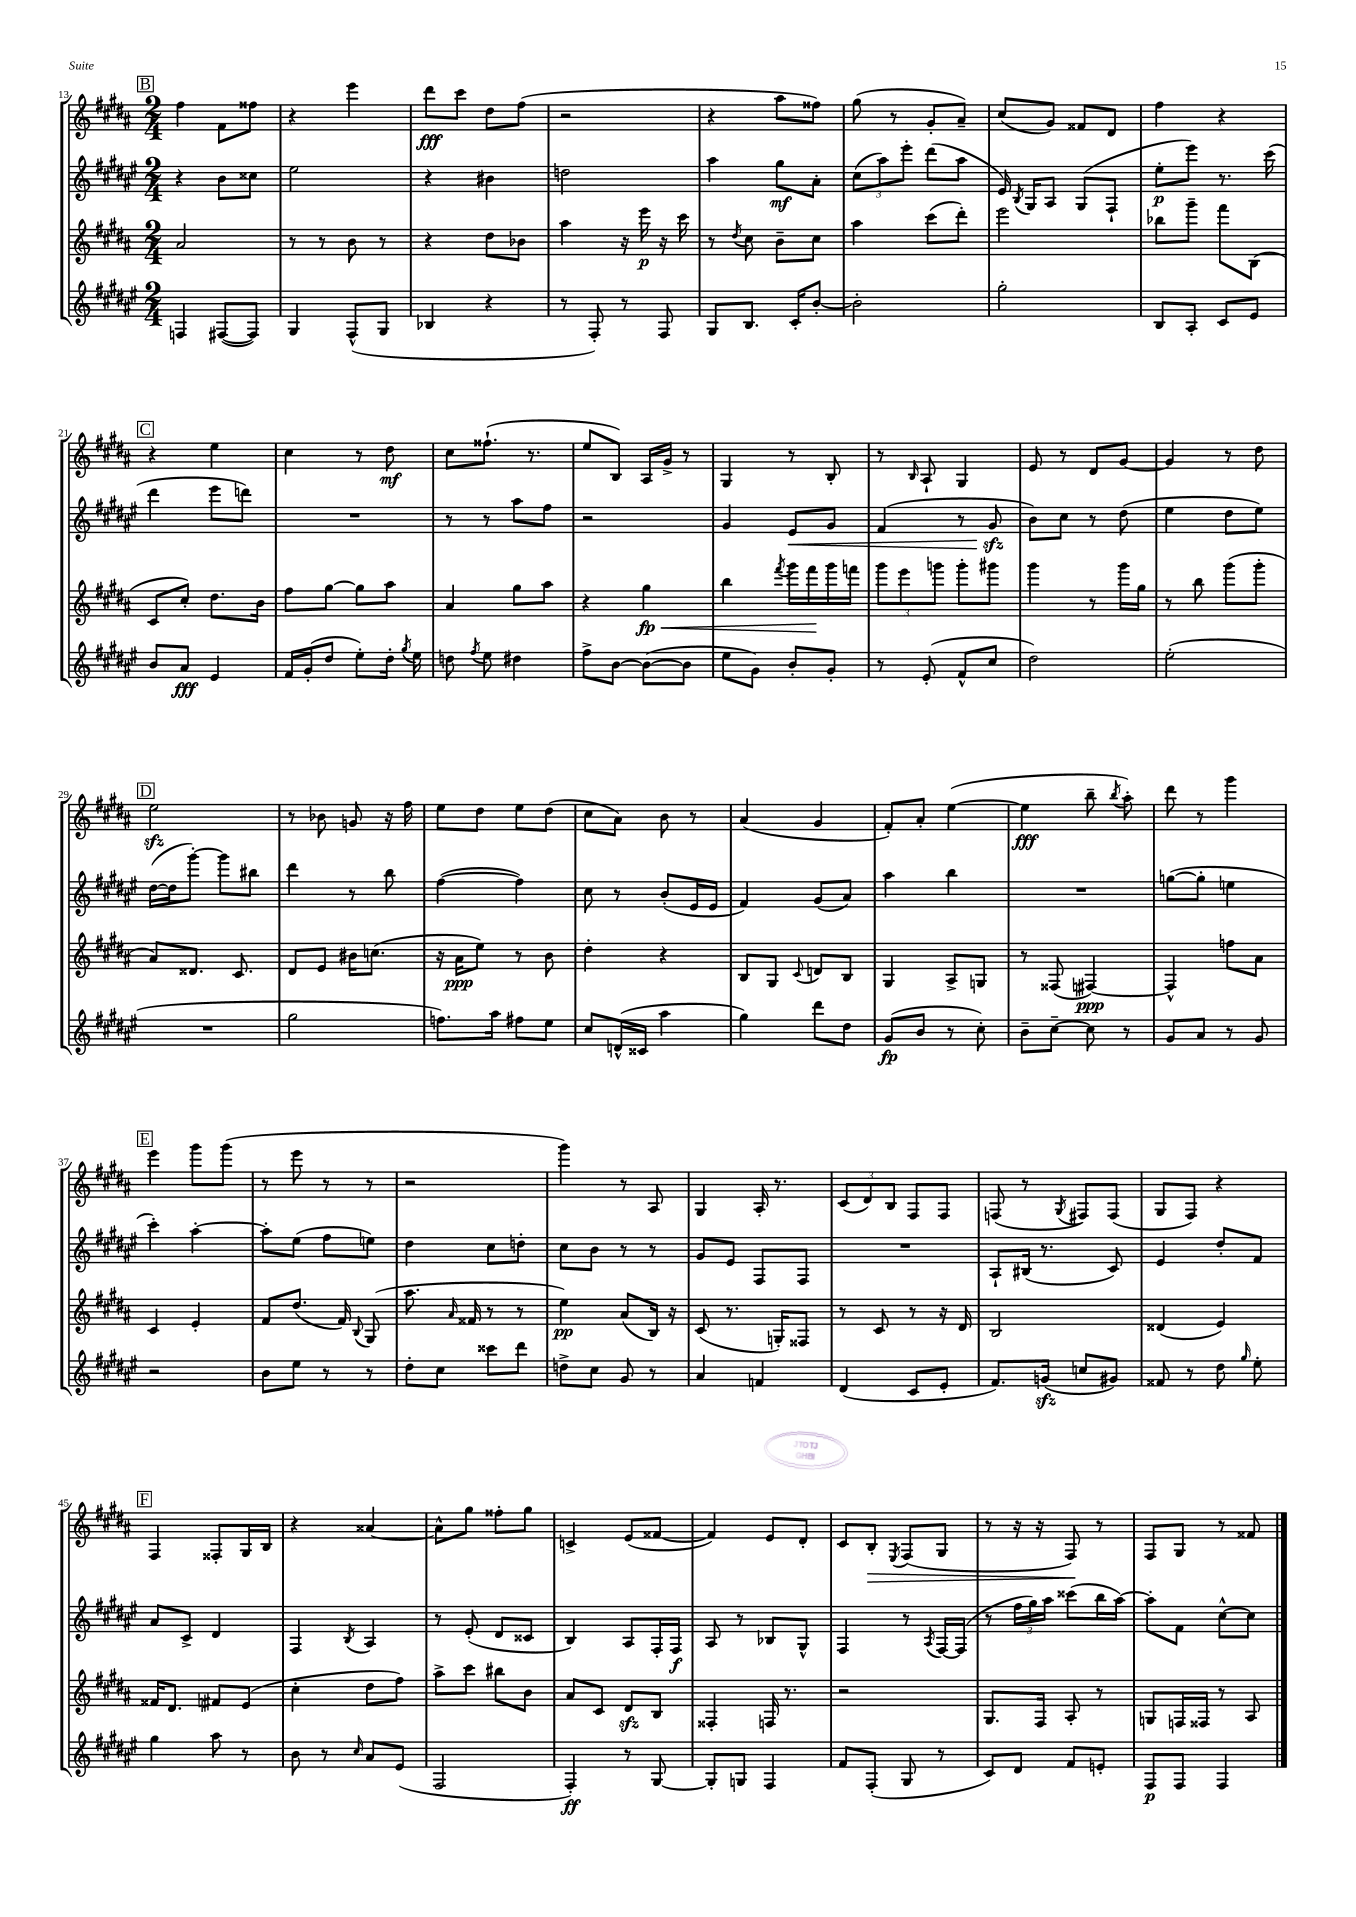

**kern	**kern	**kern	**kern
*staff4	*staff3	*staff2	*staff1
*clefG2	*clefG2	*clefG2	*clefG2
*k[f#c#g#d#a#e#]	*k[f#c#g#d#a#]	*k[f#c#g#d#a#e#]	*k[f#c#g#d#a#]
*M2/4	*M2/4	*M2/4	*M2/4
4F/	2a#/	4r	4ff#\
([8F#/L	.	8b\L	8f#\L
8F#/]J)	.	8cc##\J	8ff##\J
=	=	=	=
4G#/	8r	2ee#\	4r
.	8r	.	.
(8F#^^/L	8b\	.	4eee\
8G#/J	8r	.	.
=	=	=	=
4B-/	4r	4r	8ddd#\L
.	.	.	8ccc#\J
4r	8dd#\L	4b#\	8dd#\L
.	8b-\J	.	(8ff#\J
=	=	=	=
8r	4aa#\	2dd\	2r
8F#'/)	.	.	.
8r	16r	.	.
.	16eee\	.	.
8F#/	16r	.	.
.	16ccc#\	.	.
=	=	=	=
8G#/L	8r	4aa#\	4r
.	8qdd#/	.	.
8.B/J	8cc#\	.	.
.	8b~\L	8gg#\L	8aa#\L
16c#'/LK	.	.	.
[8b'/J	8cc#\J	8a#'\J	8ff##\J)
=	=	=	=
2b'\]	4aa#\	(12cc#\L	(8gg#\
.	.	12aa#\)	.
.	.	.	8r
.	.	12eee#'\J	.
.	(8ccc#\L	(8ddd#\L	8g#'/L
.	8ddd#'\J)	8aa#\J	8a#~/J)
=	=	=	=
2gg#'\	2eee\	16e#/)	(8cc#/L
.	.	8qB/	.
.	.	16G#/LK	.
.	.	8A#/J	8g#/J)
.	.	(8G#/L	8f##/L
.	.	8F#`/J	8d#/J
=	=	=	=
8B/L	8bb-\L	8ee#'\L	4ff#\
8A#'/J	8ggg#~\J	8eee#\J)	.
8c#/L	8fff#\L	8.r	4r
8e#/J	(8B\J	.	.
.	.	(16ccc#\	.
=	=	=	=
8b/L	8c#/L	4ddd#\	4r
8a#/J	8cc#'/J)	.	.
4e#/	8.dd#\L	8eee#\L	4ee\
.	.	8ddd\J)	.
.	16b\Jk	.	.
=	=	=	=
16f#/LL	8ff#\L	2r	4cc#\
(16g#'/J	.	.	.
8dd#/J	[8gg#\J	.	.
8ee#'\L)	8gg#\]L	.	8r
16dd#'\Jk	8aa#\J	.	8dd#\
8qgg#/	.	.	.
16ee#\	.	.	.
=	=	=	=
8dd\	4a#/	8r	8cc#\L
8qff#/	.	.	.
8ee#\	.	8r	(8.ff##`\J
4dd#\	8gg#\L	8aa#\L	.
.	.	.	8.r
.	8aa#\J	8ff#\J	.
=	=	=	=
8ff#^\L	4r	2r	8ee/L
[8b\J	.	.	8B/J)
(8b\_L	4gg#\	.	16A#/LL
.	.	.	16g#^/JJ
8b\]J	.	.	8r
=	=	=	=
8ee#\L	4bb\	4g#/	4G#/
8g#\J)	.	.	.
.	8qfff#/	.	.
8b'/L	16ggg#\LL	8e#/L	8r
.	16fff#\	.	.
8g#'/J	16ggg#\	8g#/J	8B'/
.	16fff\JJ	.	.
=	=	=	=
8r	12ggg#\L	(4f#/	8r
.	12eee\	.	.
.	.	.	16qqB/
(8e#'/	.	.	8A#`/
.	12ggg\J	.	.
8f#^^/L	8ggg'\L	8r	4G#/
8cc#/J	8ggg#\J	8g#/	.
=	=	=	=
2dd#\)	4ggg#\	8b\L)	8e/
.	.	8cc#\J	8r
.	8r	8r	8d#/L
.	16ggg#\LL	(8dd#\	[8g#/J
.	16gg#\JJ	.	.
=	=	=	=
(2ee#'\	8r	4ee#\	4g#/]
.	8bb\	.	.
.	(8ggg#\L	8dd#\L	8r
.	8ggg#'\J	8ee#\J)	8dd#\
=	=	=	=
2r	8a#/L)	([16dd#\LL	2ee\
.	.	16dd#\]J	.
.	8.d##/J	[8ggg#'\J)	.
.	.	8ggg#\]L	.
.	8.c#/	.	.
.	.	8bb#\J	.
=	=	=	=
2gg#\	8d#/L	4ddd#\	8r
.	8e/J	.	8b-\
.	16b#\LK	8r	8g/
.	(8.cc\J	.	.
.	.	8bb\	16r
.	.	.	16ff#\
=	=	=	=
8.ff\L)	16r	([4ff#\	8ee\L
.	16a#\LK	.	.
.	8ee\J)	.	8dd#\J
16aa#\Jk	.	.	.
8ff#\L	8r	4ff#\])	8ee\L
8ee#\J	8b\	.	(8dd#\J
=	=	=	=
8cc#/L	4dd#'\	8cc#\	8cc#\L
(16d^^/L	.	8r	8a#\J)
16c##/JJ	.	.	.
4aa#\	4r	(8b'/L	8b\
.	.	16e#/L	8r
.	.	16e#/JJ	.
=	=	=	=
4gg#\)	8B/L	4f#/)	(4a#/
.	8G#/J	.	.
.	8qqc#/	.	.
8ddd#\L	8d/L	(8g#/L	4g#/
8dd#\J	8B/J	8a#/J)	.
=	=	=	=
(8g#/L	4G#/	4aa#\	8f#'/L)
8b/J	.	.	8a#'/J
8r	8A#^/L	4bb\	([4ee\
8cc#'\)	8G/J	.	.
=	=	=	=
8b~\L	8r	2r	4ee\]
[8cc#~\J	(8F##/	.	.
8cc#\]	[4F#/)	.	8bb~\
.	.	.	8qbb/
8r	.	.	8aa#'\)
=	=	=	=
8g#/L	4F#^^/]	([8gg\L	8ddd#\
8a#/J	.	8gg'\]J	8r
8r	8ff\L	4ee\	4ggg#\
8g#/	8a#\J	.	.
=	=	=	=
2r	4c#/	4ccc#'\)	4eee\
.	4e'/	[4aa#'\	8ggg#\L
.	.	.	(8ggg#\J
=	=	=	=
8b\L	8f#/L	8aa#'\]L	8r
8ee#\J	(8.dd#/J	(8ee#\J	8eee\
8r	.	8ff#\L	8r
.	16f#/)	.	.
.	8qqB/	.	.
8r	(8G#/	8ee\J)	8r
=	=	=	=
8dd#'\L	8.aa#\	4dd#\	2r
8cc#\J	.	.	.
.	16qqa#/	.	.
.	16f##/	.	.
8ccc##\L	8r	8cc#\L	.
8ddd#\J	8r	8dd'\J	.
=	=	=	=
8dd^\L	4ee\)	8cc#\L	4ggg#\)
8cc#\J	.	8b\J	.
8g#/	(8a#/L	8r	8r
8r	16B/Jk)	8r	8A#/
.	16r	.	.
=	=	=	=
4a#/	(8c#/	8g#/L	4G#/
.	8.r	8e#/J	.
4f/	.	8F#/L	16A#'/
.	16G'/LK)	.	8.r
.	8F##/J	8F#/J	.
=	=	=	=
(4d#/	8r	2r	(12c#/L
.	.	.	12d#/)
.	8c#/	.	.
.	.	.	12B/J
8c#/L	8r	.	8F#/L
8e#'/J	16r	.	8F#/J
.	16d#/	.	.
=	=	=	=
8.f#/L)	2B/	8A#`/L	(8F/
.	.	(16B#/Jk	8r
(16g/Jk	.	8.r	.
.	.	.	8qG#/
8cc/L	.	.	8F#/L)
8g#/J)	.	8c#/)	(8F#/J
=	=	=	=
8f##/	(4d##/	4e#/	8G#/L
8r	.	.	8F#/J)
8dd#\	4e/)	8dd#'/L	4r
16qqgg#/	.	.	.
8ee#'\	.	8f#/J	.
=	=	=	=
4gg#\	16f##/LK	8a#/L	4F#/
.	8.d#/J	.	.
.	.	8c#^/J	.
8aa#\	8f#/L	4d#/	8F##'/L
8r	(8e/J	.	16G#/L
.	.	.	16B/JJ
=	=	=	=
8b\	4cc#'\	4F#/	4r
8r	.	.	.
16qqcc#/	.	8qB/	.
8a#/L	8dd#\L	4A#/	[4a##/
(8e#/J	8ff#\J)	.	.
=	=	=	=
2F#/	8aa#^\L	8r	8a##^^\]L
.	8ccc#\J	(8e#'/	8gg#\J
.	8bb#\L	8d#/L	8ff##'\L
.	8b\J	8c##/J	8gg#\J
=	=	=	=
4F#'/)	8a#/L	4B/)	4c^/
.	8c#/J	.	.
8r	8d#/L	8A#/L	(8e/L
[8G#/	8B/J	16F#'/L	[8f##/J
.	.	16F#/JJ	.
=	=	=	=
8G#'/]L	4F##'/	8A#/	4f##/])
8G/J	.	8r	.
4F#/	16F/	8B-/L	8e/L
.	8.r	.	.
.	.	8G#^^/J	8d#'/J
=	=	=	=
8f#/L	2r	4F#/	8c#/L
(8F#'/J	.	.	8B'/J
.	.	.	8qE/
8G#/	.	8r	(8F#/L
.	.	8qA#/	.
8r	.	[16F#/LL	8G#/J
.	.	(16F#/]JJ	.
=	=	=	=
8c#/L)	8.G#/L	8r	8r
8d#/J	.	24ff#\LL	16r
.	.	24gg#\)	.
.	16F#/Jk	.	16r
.	.	24aa#\JJ	.
8f#/L	8A#'/	(8ccc##\L	8F#/)
8e'/J	8r	16bb\L	8r
.	.	[16aa#\JJ)	.
=	=	=	=
8F#/L	8G/L	8aa#'\]L	8F#/L
8F#/J	16F/L	8f#\J	8G#/J
.	16F##/JJ	.	.
4F#/	8r	[8cc#^^\L	8r
.	8A#/	8cc#\]J	8f##/
==	==	==	==
*-	*-	*-	*-
